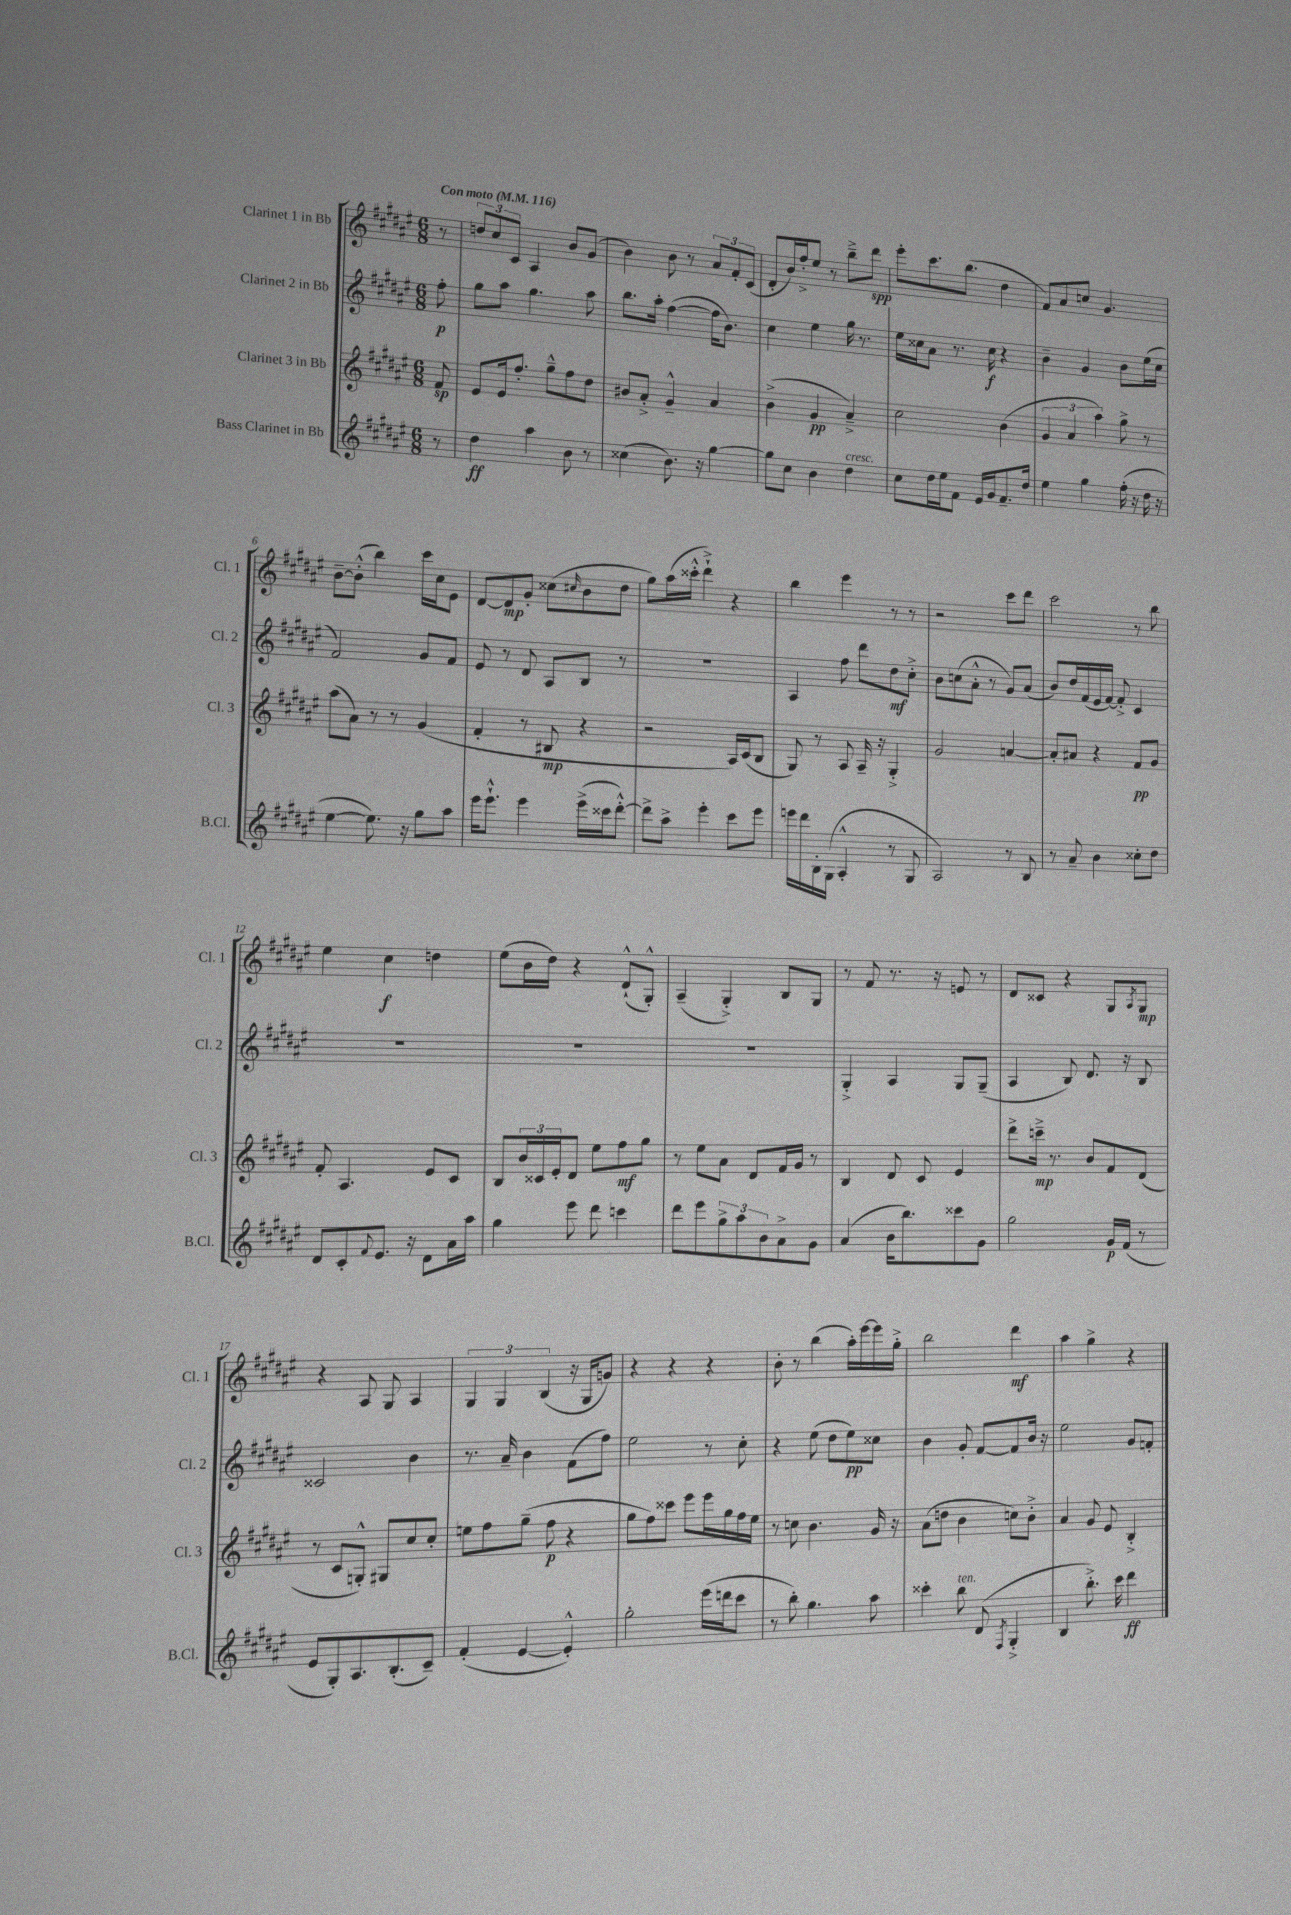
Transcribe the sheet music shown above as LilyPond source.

<<
\new StaffGroup <<
\new Staff = "s0" \with { instrumentName = "Clarinet 1 in Bb" shortInstrumentName = "Cl. 1" } {
    \clef treble \key fis \major \numericTimeSignature \time 6/8 \partial 8 \tempo "Con moto" 4 = 116
    r8 |
    \tuplet 3/2 { d''8 cis''8 cis'8 } ais4 b'8 gis'8( |
    b'4) b'8 r8 \tuplet 3/2 { ais'8 fis'8-. cis'8( } |
    dis'8-. b'16) fis''16-.-> eis''8 r8 b''8---> dis'''8\spp |
    eis'''8-. cis'''8. b''8.( dis''4 |
    fis'8) ais'8 c''8 gis'4. |
    b'8~-- b'8-.-^( b''4) cis'''16 cis''16 eis'8 |
    dis'8~ dis'8\mp gis'8-. cisis''8( \grace { cis''16 } b'8 dis''8 |
    gis''8) ais''16( cisis'''16-.-^ dis'''4-!->) r4 |
    b''4 eis'''4 r8 r8 |
    r2 cis'''8 dis'''8 |
    cis'''2 r8 b''8 |
    eis''4 cis''4\f d''4 |
    eis''8( b'16 dis''16) r4 dis'8-!-^( gis8-.-^) |
    ais4--( gis4-.->) b8 gis8 |
    r8 fis'8 r8. r16 e'8 r8 |
    dis'8 cisis'8 r4 gis8 \acciaccatura { ais8 } gis8\mp |
    r4 ais8 gis8 ais4 |
    \tuplet 3/2 { gis4 gis4 b4( } r16 gis16 g'8) |
    r4 r4 r4 |
    b'8-. r8 b''4( ais''16-.) eis'''16~ eis'''16 gis''16-.-> |
    b''2 dis'''4\mf |
    ais''4 gis''4-> r4 \bar "|." |
}
\new Staff = "s1" \with { instrumentName = "Clarinet 2 in Bb" shortInstrumentName = "Cl. 2" } {
    \clef treble \key fis \major \numericTimeSignature \time 6/8 \partial 8
    fis''8-.\p |
    gis''8 ais''8 gis''4. ais''8 |
    b''8. ais''16-. fis''4~( fis''16 b'8.) |
    cis''4 eis''4 gis''16 r8. |
    eis''16 cisis''16 ais'8 r8. cisis''16\f r4 |
    b'4-- gis'4 b'8 eis''16( cis''16 |
    fis'2) gis'8 fis'8 |
    eis'8 r8 dis'8 ais8 b8 r8 |
    R2. |
    ais4 fis''8 dis'''8 dis''8\mf cis''8-.-> |
    b'8 c''8( ais'8-.-^ r8 gis'8) ais'8( |
    b'8) dis''16 fis'16( eis'16 fis'16~) fis'8-.-> cis'4 |
    R2. |
    R2. |
    R2. |
    gis4-.-> ais4 gis8 gis8--( |
    ais4 b8) dis'8. r16 b8 |
    cisis'2 b'4 |
    r8. ais'16-- b'4 fis'8( fis''8) |
    eis''2 r8 cis''8-. |
    r4 eis''8( dis''8 eis''8\pp) cisis''8 |
    b'4 gis'8-. fis'8~ fis'8 b'16 r16 |
    eis''2 gis'8 f'8-. \bar "|." |
}
\new Staff = "s2" \with { instrumentName = "Clarinet 3 in Bb" shortInstrumentName = "Cl. 3" } {
    \clef treble \key fis \major \numericTimeSignature \time 6/8 \partial 8
    fis'8\sp |
    eis'8 eis'16 fis''8.-. gis''8---^ fis''8 dis''8 |
    bis'8 ais'8-.-> gis'4---^ ais'4 |
    b'4->( gis'4\pp ais'4--->) |
    cis''2 b'4( |
    \tuplet 3/2 { gis'4 ais'4 ais''4) } gis''8-> r8 |
    ais''8( ais'8) r8 r8 gis'4( |
    fis'4-. r8 bis8\mp r4 |
    r2 ais16) cis'16( b8 |
    gis8) r8 ais8 ais16-- r16 gis4-.-> |
    gis'2 a'4~ |
    a'8-. ais'8 r4 fis'8\pp gis'8 |
    fis'8-. ais4. eis'8 cis'8 |
    b8 \tuplet 3/2 { b'16 cisis'16 eis'16-. } dis'8 eis''8 fis''8\mf gis''8 |
    r8 eis''8 ais'8 dis'8 fis'16 gis'16 r8 |
    b4 dis'8 cis'8 eis'4 |
    dis'''8-> c'''16--->\mp r8. b'8 fis'8 dis'8( |
    r8 cis'8 g8-.-^) gis8 cis''8 cis''8-. |
    e''8 fis''8 gis''8--( fis''8\p r4 |
    gis''8 fis''8) cisis'''8 eis'''8 eis'''16 gis''16 fis''16 eis''16 |
    r8 c''8 b'4. gis'16 r16 |
    ais'8( d''8 b'4 c''8) b'8-.-> |
    ais'4 gis'8 eis'8 b4-.-> \bar "|." |
}
\new Staff = "s3" \with { instrumentName = "Bass Clarinet in Bb" shortInstrumentName = "B.Cl." } {
    \clef treble \key fis \major \numericTimeSignature \time 6/8 \partial 8
    r8 |
    dis''4\ff ais''4 b'8 r8 |
    cisis''4( b'8.) r16 gis''4~ |
    gis''8 cis''8 b'4 dis''4^\markup { \italic "cresc." } |
    cis''8 dis''16 eis''16 fis'8 eis'16 gis'16 fis'8.-- dis''16 |
    eis''4 gis''4 fis''16-.( r16 dis''16 r16 |
    eis''4~ eis''8.) r16 gis''8 ais''8 |
    eis'''16 eis'''8.-!-^ eis'''4 eis'''16->( cisis'''16 dis'''8~-.-^) |
    dis'''8-> ais''8-> eis'''4-. cis'''8 eis'''8 |
    e'''16 dis'''16 b16-. gis16( ais4-.-^ r8 gis8 |
    ais2) r8 b8 |
    r8 ais'8-- b'4 cisis''8-. dis''8 |
    dis'8 cis'8-. \appoggiatura { fis'8 } eis'8. r16 dis'8 ais'16 ais''16 |
    gis''4 eis'''8 dis'''8 c'''4 |
    dis'''8 eis'''8 \tuplet 3/2 { gis''8-> ais''8 b'8 } ais'8-> gis'8 |
    ais'4( b'16 b''8.) cisis'''8 gis'8 |
    gis''2 gis'16\p fis'16( r8 |
    eis'8 gis8-.) ais8. b8.-.( cis'8--) |
    fis'4-.( eis'4~ eis'4-.-^) |
    gis''2-. eis'''16( d'''16 cis'''8 |
    r8 b''8-.) gis''4. ais''8 |
    cisis'''4-. b''8^\markup { \italic "ten." } dis'8( \acciaccatura { fis8 } gis4-.-> |
    b4 b''8.-.->) cis'''16 dis'''4\ff \bar "|." |
}
>>
>>
